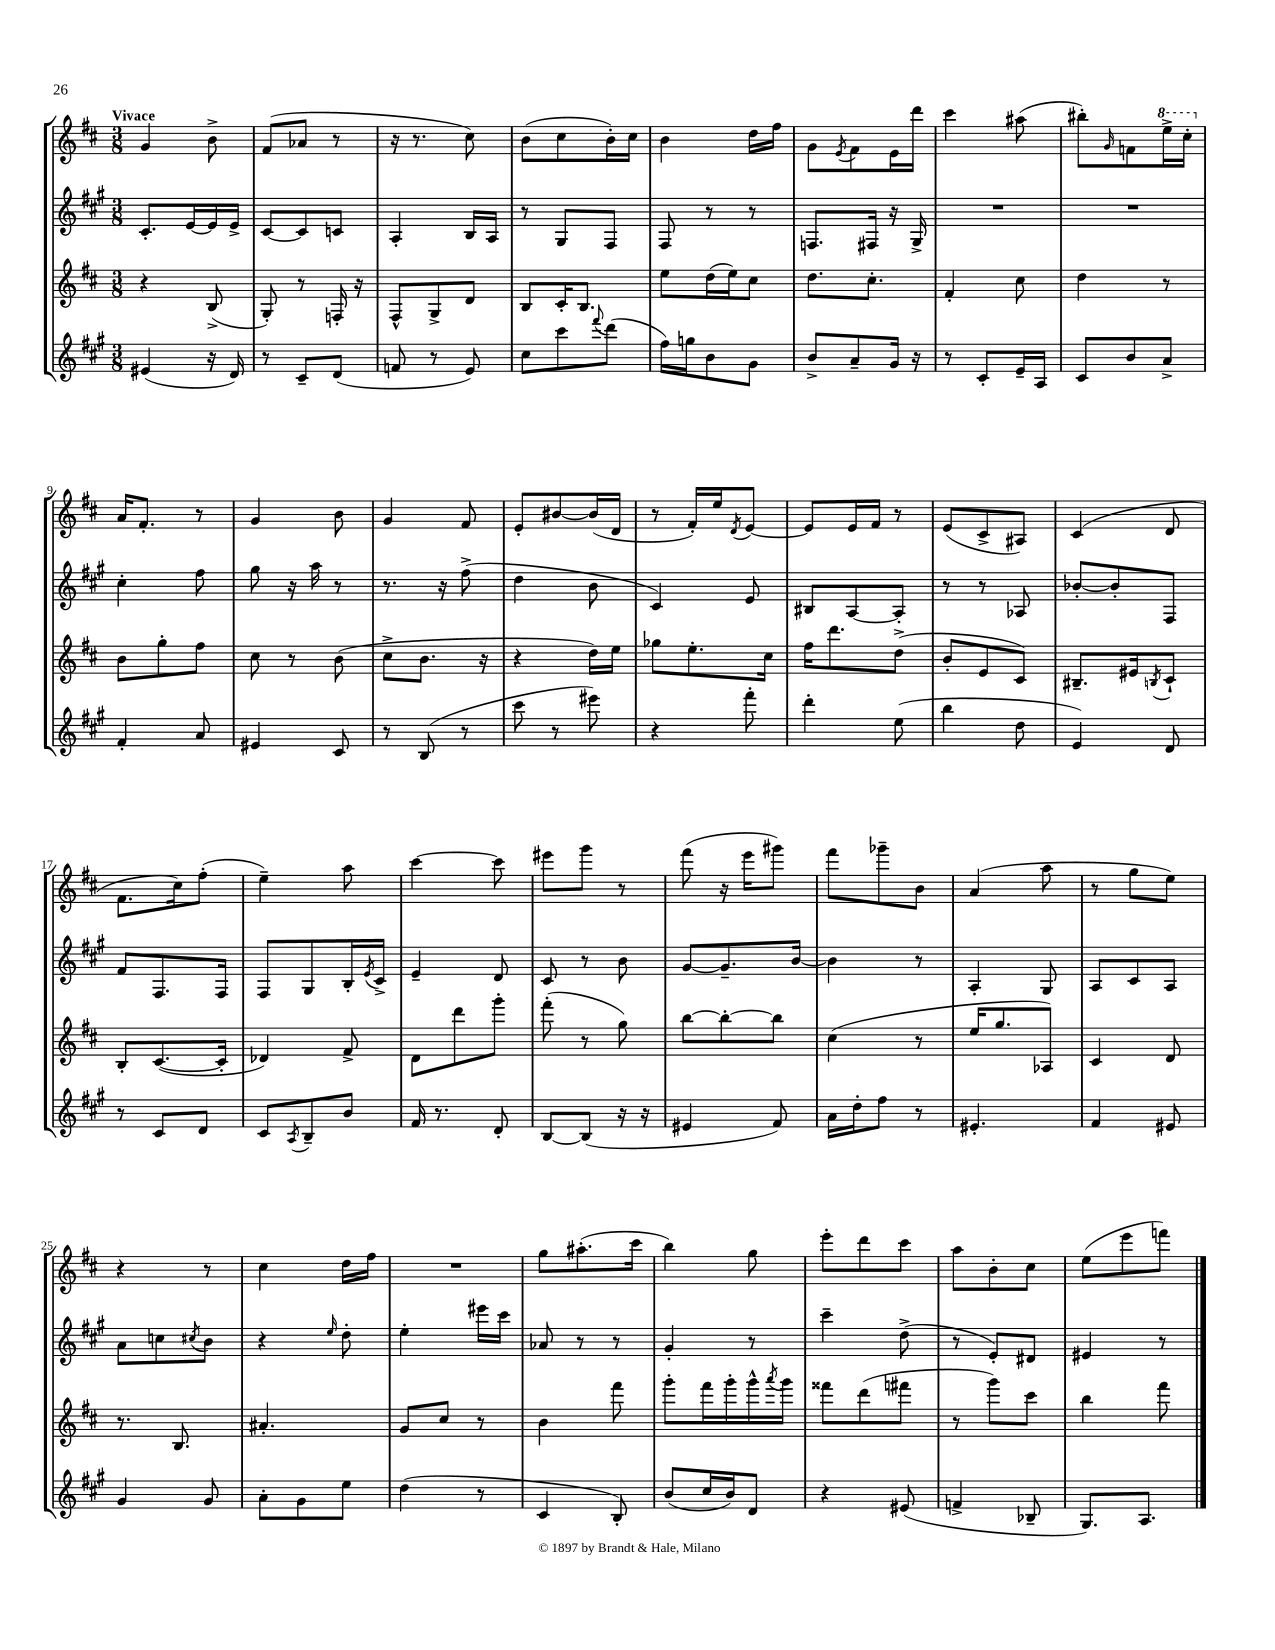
<<
\new StaffGroup <<
\new Staff = "s0" {
    \clef treble \key d \major \numericTimeSignature \time 3/8 \tempo "Vivace"
    g'4 b'8-> |
    fis'8( aes'8 r8 |
    r16 r8. cis''8) |
    b'8( cis''8 b'16-.) cis''16 |
    b'4 d''16 fis''16 |
    g'8 \acciaccatura { e'8 } fis'8 e'16 d'''16 |
    cis'''4 ais''8( |
    bis''8-.) \grace { g'16 } f'8 \ottava #1 e'''16-> cis'''16-. \ottava #0 |
    a'16 fis'8.-. r8 |
    g'4 b'8 |
    g'4 fis'8 |
    e'8-. bis'8~ bis'16( d'16 |
    r8 fis'16-.) e''16 \acciaccatura { d'8 } e'8~ |
    e'8 e'16 fis'16 r8 |
    e'8( cis'8-> ais8) |
    cis'4( d'8 |
    fis'8. cis''16) fis''8-.( |
    e''4--) a''8 |
    cis'''4~ cis'''8 |
    eis'''8 g'''8 r8 |
    fis'''8( r16 e'''16 gis'''8) |
    fis'''8 ges'''8-- b'8 |
    a'4( a''8 |
    r8 g''8 e''8) |
    r4 r8 |
    cis''4 d''16 fis''16 |
    R4. |
    g''8 ais''8.-.( cis'''16 |
    b''4) g''8 |
    e'''8-. d'''8 cis'''8 |
    a''8 b'8-. cis''8 |
    e''8( e'''8 f'''8) \bar "|." |
}
\new Staff = "s1" {
    \clef treble \key a \major \numericTimeSignature \time 3/8
    cis'8.-. e'16~ e'16 e'16-> |
    cis'8~ cis'8 c'8 |
    a4-. b16 a16 |
    r8 gis8 fis8 |
    fis8 r8 r8 |
    f8. fis16 r16 gis16-> |
    R4. |
    R4. |
    cis''4-. fis''8 |
    gis''8 r16 a''16 r8 |
    r8. r16 fis''8->( |
    d''4 b'8 |
    cis'4) e'8 |
    bis8 a8~ a8-. |
    r8 r8 aes8 |
    bes'8~-. bes'8-. fis8 |
    fis'8 fis8. fis16 |
    fis8 gis8 b16-. \acciaccatura { e'8 } cis'16-> |
    e'4-- d'8 |
    cis'8 r8 b'8 |
    gis'8~ gis'8.-- b'16~ |
    b'4 r8 |
    a4-. gis8 |
    a8 cis'8 a8 |
    a'8 c''8 \acciaccatura { cis''8 } b'8 |
    r4 \grace { e''16 } d''8-. |
    e''4-. eis'''16 cis'''16 |
    aes'8 r8 r8 |
    gis'4-. r8 |
    cis'''4-- d''8->( |
    r8 e'8-.) dis'8 |
    eis'4 r8 \bar "|." |
}
\new Staff = "s2" {
    \clef treble \key d \major \numericTimeSignature \time 3/8
    r4 b8->( |
    g8-.) r8 f16-. r16 |
    fis8-^ g8-> d'8 |
    b8 cis'16-. b8. |
    e''8 d''16( e''16) cis''8 |
    d''8. cis''8.-. |
    fis'4-. cis''8 |
    d''4 r8 |
    b'8 g''8-. fis''8 |
    cis''8 r8 b'8( |
    cis''8-> b'8. r16 |
    r4 d''16) e''16 |
    ges''8 e''8.-. cis''16 |
    fis''16 d'''8. d''8->( |
    b'8-. e'8 cis'8) |
    bis8.-- eis'16 \acciaccatura { b8 } cis'8-! |
    b8-. cis'8.~( cis'16-. |
    des'4) fis'8-> |
    d'8 d'''8 g'''8-. |
    fis'''8-.( r8 g''8) |
    b''8~ b''8~-. b''8 |
    cis''4( r8 |
    e''16 g''8. aes8) |
    cis'4 d'8 |
    r8. b8. |
    ais'4.-. |
    g'8 cis''8 r8 |
    b'4 fis'''8 |
    g'''8-. fis'''16 g'''16-. g'''16-^ \acciaccatura { a'''8 } g'''16 |
    fisis'''8 d'''8( fis'''8 |
    r8 g'''8) cis'''8 |
    b''4 fis'''8 \bar "|." |
}
\new Staff = "s3" {
    \clef treble \key a \major \numericTimeSignature \time 3/8
    eis'4( r16 d'16) |
    r8 cis'8-- d'8( |
    f'8 r8 e'8) |
    cis''8 cis'''8 \appoggiatura { fis'''8 } d'''8( |
    fis''16) g''16 b'8 gis'8 |
    b'8-> a'8-- gis'16 r16 |
    r8 cis'8-. e'16-- a16 |
    cis'8 b'8 a'8-> |
    fis'4-. a'8 |
    eis'4 cis'8 |
    r8 b8( r8 |
    cis'''8 r8 eis'''8) |
    r4 fis'''8-. |
    d'''4-. e''8( |
    b''4 d''8 |
    e'4) d'8 |
    r8 cis'8 d'8 |
    cis'8 \acciaccatura { a8 } b8-- b'8 |
    fis'16 r8. d'8-. |
    b8~ b8( r16 r16 |
    eis'4 fis'8) |
    a'16 d''16-. fis''8 r8 |
    eis'4.-. |
    fis'4 eis'8 |
    gis'4 gis'8 |
    a'8-. gis'8 e''8 |
    d''4( r8 |
    cis'4 b8-.) |
    b'8( cis''16 b'16) d'8 |
    r4 eis'8( |
    f'4-> bes8-- |
    gis8.) a8. \bar "|." |
}
>>
>>
